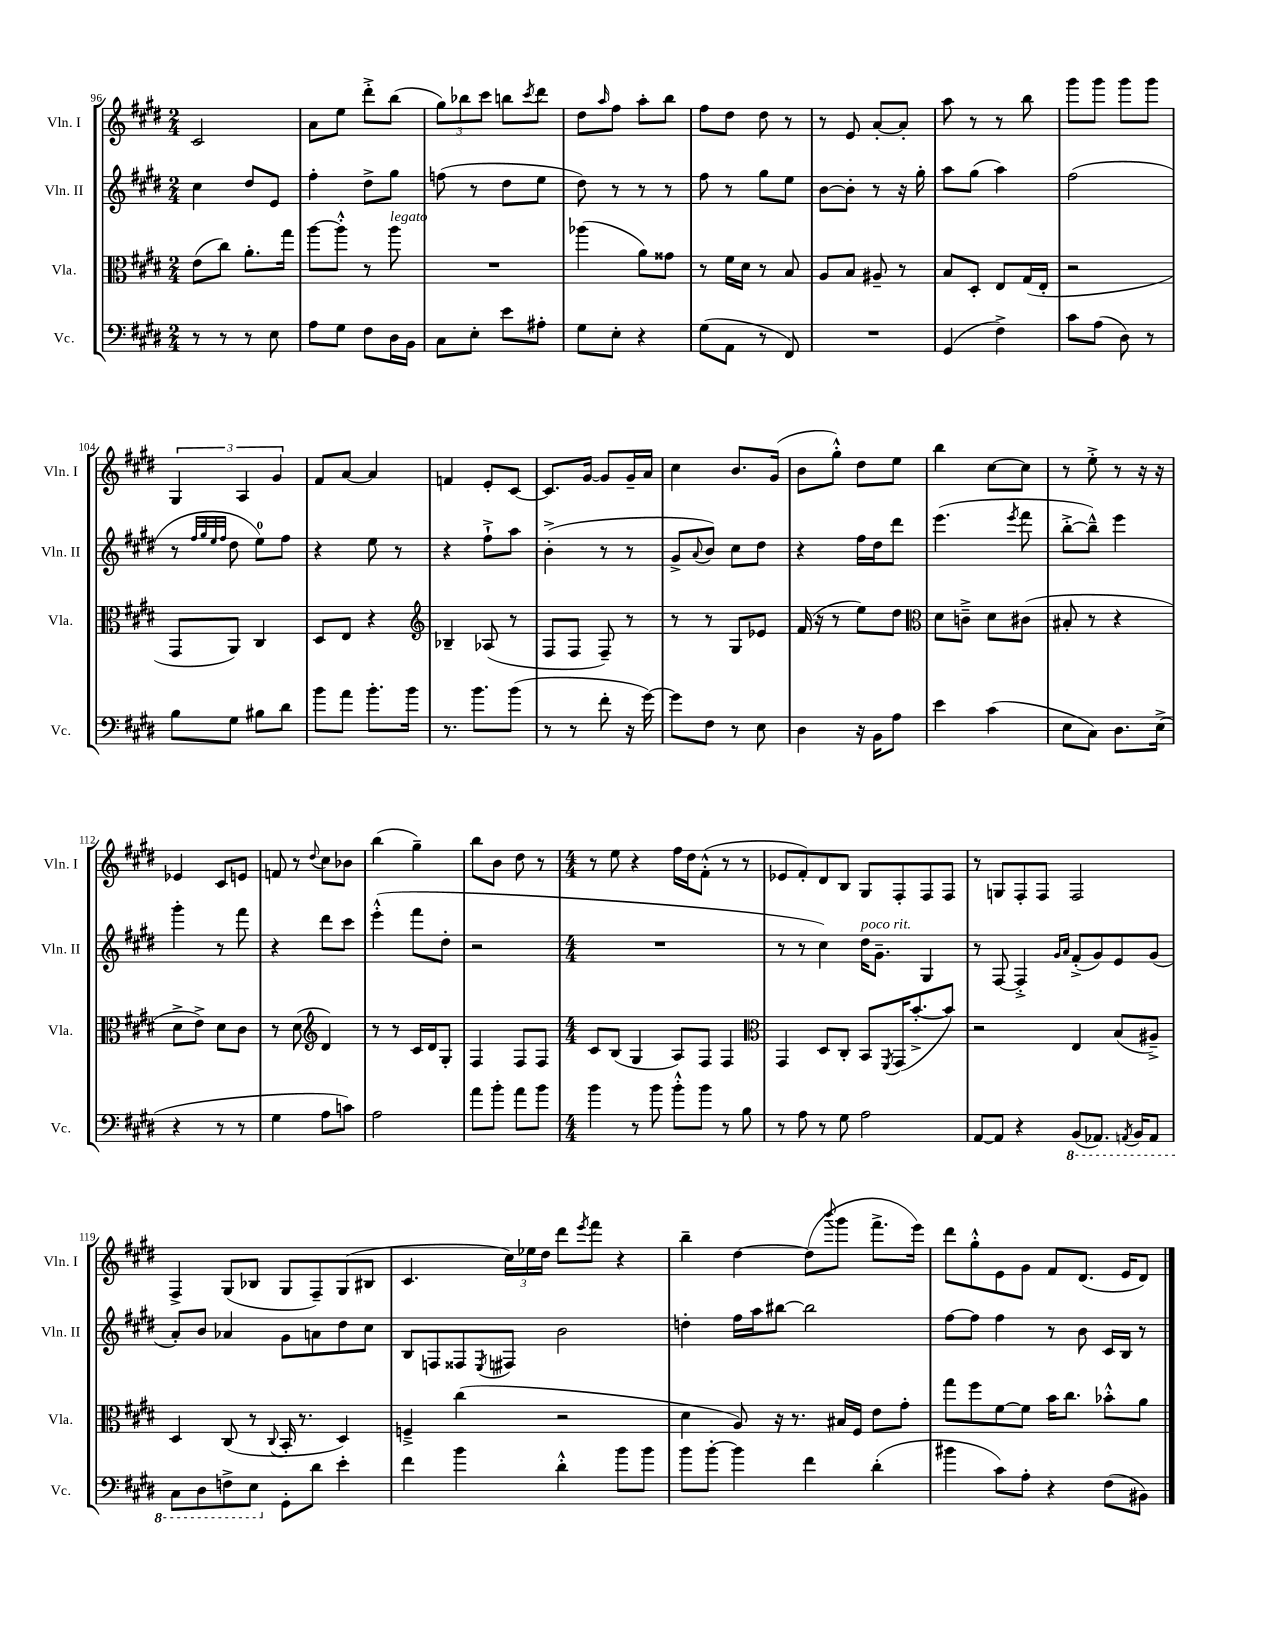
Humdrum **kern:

**kern	**kern	**kern	**kern
*part4	*part3	*part2	*part1
*staff4	*staff3	*staff2	*staff1
*I"Vc.	*I"Vla.	*I"Vln. II	*I"Vln. I
*I'Vc.	*I'Vla.	*I'Vln. II	*I'Vln. I
*clefF4	*clefC3	*clefG2	*clefG2
*k[f#c#g#d#]	*k[f#c#g#d#]	*k[f#c#g#d#]	*k[f#c#g#d#]
*M2/4	*M2/4	*M2/4	*M2/4
=96	=96	=96	=96
8r	(8e\L	4cc#\	2c#/
8r	8cc#\J)	.	.
8r	8.a'\L	8dd#/L	.
8E\	.	8e/J	.
.	16gg#\Jk	.	.
=97	=97	=97	=97
8A\L	[8aa\L	4ff#'\	8a\L
8G#\J	8aa'^^\J]	.	8ee\J
8F#\L	8r	8dd#^\L	8ddd#'^\L
!	!LO:TX:a:i:t=legato	!	!
16D#\L	8aa\	8gg#\J	(8bb\J
16BB\JJ	.	.	.
=98	=98	=98	=98
8C#\L	2r	(8ffn\	12gg#\L)
.	.	.	12bb-X\
8E'\J	.	8r	.
.	.	.	12ccc#\J
8e\L	.	8dd#\L	8bbn\L
.	.	.	8qccc#/
8A#X'\J	.	8ee\J	8ddd#\J
=99	=99	=99	=99
8G#\L	(4aa-X\	8dd#\)	8dd#\L
.	.	.	16qqaa/
8E'\J	.	8r	8ff#\J
4r	8a\L)	8r	8aa'\L
.	8g##X\J	8r	8bb\J
=100	=100	=100	=100
(8G#\L	8r	8ff#\	8ff#\L
8AA\J	16f#\LL	8r	8dd#\J
.	16d#\JJ	.	.
8r	8r	8gg#\L	8dd#\
8FF#/)	8B/	8ee\J	8r
=101	=101	=101	=101
2r	8A/L	[8b\L	8r
.	8B/J	8b'\J]	8e/
.	8A#X~/	8r	[8a'/L
.	8r	16r	8a'/J]
.	.	16gg#'\	.
=102	=102	=102	=102
(4GG#/	8B/L	8aa\L	8aa\
.	8D#'/J	(8gg#\J	8r
4F#^\)	8E/L	4aa\)	8r
.	(16G#/L	.	8bb\
.	16E'/JJ	.	.
=103	=103	=103	=103
8c#\L	2r	(2ff#\	8ggg#\L
(8A\J	.	.	8ggg#\J
8D#\)	.	.	8ggg#\L
8r	.	.	8ggg#\J
!!LO:LB:g=z
=104	=104	=104	=104
8B\L	8GG#/L	8r	6G#/
.	.	32qqff#/LLL	.
.	.	32qqgg#/	.
.	.	32qqee/	.
.	.	32qqff#/JJJ	.
8G#\J	8AA/J)	8dd#\	.
.	.	.	6A/
8B#X\L	4C#/	8ee\L)	.
.	.	.	6g#/
8d#\J	.	8ff#\J	.
=105	=105	=105	=105
8b\L	8D#/L	4r	8f#/L
8a\J	8E/J	.	[8a/J
8.b'\L	4r	8ee\	4a/]
.	.	8r	.
16b\Jk	.	.	.
=106	=106	=106	=106
*	*clefG2	*	*
8.r	4B-X~/	4r	4fn/
8.b\L	.	.	.
.	(8A-X/	8ff#`^\L	8e'/L
(8b\J	8r	8aa\J	[8c#/J
=107	=107	=107	=107
8r	8F#/L	(4b'^\	8.c#/L]
8r	8F#/J	.	.
.	.	.	[16g#/Jk
8f#'\	8F#~/)	8r	8g#/L]
16r	8r	8r	16g#~/L
[16g#\)	.	.	16a/JJ
=108	=108	=108	=108
8g#\L]	8r	8g#^/L	4cc#\
.	.	8qqa/	.
8F#\J	8r	8b/J)	.
8r	8G#/L	8cc#\L	8.b/L
8E\	8e-X/J	8dd#\J	.
.	.	.	(16g#/Jk
=109	=109	=109	=109
4D#\	(16f#/	4r	8b\L
.	16r	.	.
.	8r	.	8gg#'^^\J)
16r	8ee\L)	16ff#\LL	8dd#\L
16BB\KL	.	16dd#\J	.
8A\J	8dd#\J	8ddd#\J	8ee\J
=110	=110	=110	=110
*	*clefC3	*	*
4e\	8d#\L	(4.eee\	4bb\
.	8cn~^\J	.	.
(4c#\	8d#\L	.	[8cc#\L
.	.	8qeee/	.
.	(8c#X\J	8fff#\	8cc#\J]
=111	=111	=111	=111
8E\L	8B#X'/	[8bb'^\L	8r
8C#\J)	8r	8bb~^^\J])	8ee'^\
8.D#\L	4r	4eee\	8r
.	.	.	16r
(16E^\Jk	.	.	16r
!!LO:LB:g=z
=112	=112	=112	=112
4r	8d#^\L	4ggg#'\	4e-X/
.	8e^\J)	.	.
8r	8d#\L	8r	8c#/L
8r	8c#\J	8fff#\	8en/J
=113	=113	=113	=113
4G#\	8r	4r	8fn/
.	(8d#\	.	8r
*	*clefG2	*	*
.	.	.	8qqdd#/
8A\L	4d#/)	8ddd#\L	8cc#\L
8cn\J)	.	8ccc#\J	8b-X\J
=114	=114	=114	=114
2A\	8r	(4eee'^^\	(4bb\
.	8r	.	.
.	16c#/LL	8fff#\L	4gg#~\)
.	16d#/J	.	.
.	8G#'/J	8dd#'\J	.
=115	=115	=115	=115
8a\L	4F#/	2r	8bb\L
8b'\J	.	.	8b\J
8a\L	8F#/L	.	8dd#\
8b\J	8F#/J	.	8r
=116	=116	=116	=116
*M4/4	*M4/4	*M4/4	*M4/4
4b\	8c#/L	1r	8r
.	(8B/J	.	8ee\
8r	4G#/	.	4r
8b\	.	.	.
8b'^^\L	8A/L)	.	16ff#\LL
.	.	.	16dd#\J
8b\J	8F#/J	.	(8f#'^^\J
8r	4F#/	.	8r
8B\	.	.	8r
=117	=117	=117	=117
*	*clefC3	*	*
8r	4GG#/	8r	8e-X/L
8A\	.	8r	8f#'/)
8r	8D#/L	4cc#\)	8d#/
8G#\	8C#'/J	.	8B/J
!	!	!LO:TX:a:i:t=poco rit.	!
2A\	8BB/L	16dd#\KL	8G#/L
.	.	8.g#~\J	.
.	8qFF#/	.	.
.	(16GG#/K	.	8F#'/
.	[8.b'^/	.	.
.	.	4G#/	8F#/
.	8b/J])	.	8F#/J
=118	=118	=118	=118
[8AA/L	2r	8r	8r
8AA/J]	.	[8F#/	8Gn/L
4r	.	4F#'^/]	8F#'/
.	.	.	8F#/J
.	.	16qqg#/LL	.
.	.	16qqa/JJ	.
*8ba	*	*	*
(8BBB/L	4E/	(8f#'^/L	2F#/
8.AAA-X/J)	.	8g#/)	.
.	(8B/L	8e/	.
8qAAAn/	.	.	.
16BBB/KL	.	.	.
8AAA/J	8A#X~^/J)	(8g#/J	.
!!LO:LB:g=z
=119	=119	=119	=119
8CC#\L	4D#/	8a'/L)	4F#^/
8DD#\	.	8b/J	.
8FFn^\	(8C#/	4a-X/	(8G#/L
8EE\J	8r	.	8B-X/J
.	8qqC#/	.	.
*X8ba	*	*	*
8GG#'\L	16BB'/	8g#\L	8G#/L
.	8.r	.	.
8d#\J	.	8an\	8F#~/)
4e'\	4D#/)	8dd#\	(8G#/
.	.	8cc#\J	8B#X/J
=120	=120	=120	=120
4f#\	4Fn~^/	8B/L	4.c#/
.	.	8Fn/	.
4b\	(4cc#\	8F##X/	.
.	.	8qE/	.
.	.	8F#X/J	24cc#\LL)
.	.	.	24ee-X\
.	.	.	24dd#\JJ
4d#'^^\	2r	2b\	8ddd#\L
.	.	.	8qeee/
.	.	.	8fff#\J
8b\L	.	.	4r
8b\J	.	.	.
=121	=121	=121	=121
8b\L	4d#\	4ddn'\	4bb~\
[8b'\J	.	.	.
4b\]	8A/)	16ff#\LL	[4dd#\
.	.	16aa\J	.
.	16r	[8bb#X\J	.
.	8.r	.	.
4f#\	.	2bb#\]	(8dd#\L]
.	.	.	8qqbbb/
.	16B#X/LL	.	8ggg#\J
.	16F#/JJ	.	.
(4d#'\	8e\L	.	8.fff#^\L
.	8g#'\J	.	.
.	.	.	16eee\Jk)
=122	=122	=122	=122
4b#X\	8gg#\L	[8ff#\L	8ddd#\L
.	8ff#\	8ff#\J]	8gg#'^^\
8c#\L)	[8f#\	4ff#\	8e\
8A'\J	8f#\J]	.	8g#\J
4r	16b\KL	8r	8f#/L
.	8.cc#\J	.	.
.	.	8b\	(8.d#/J
(8F#\L	8b-X'^^\L	16c#/LL	.
.	.	16B/JJ	16e/KL
8BB#X\J)	8a\J	8r	8d#/J)
==	==	==	==
*-	*-	*-	*-
